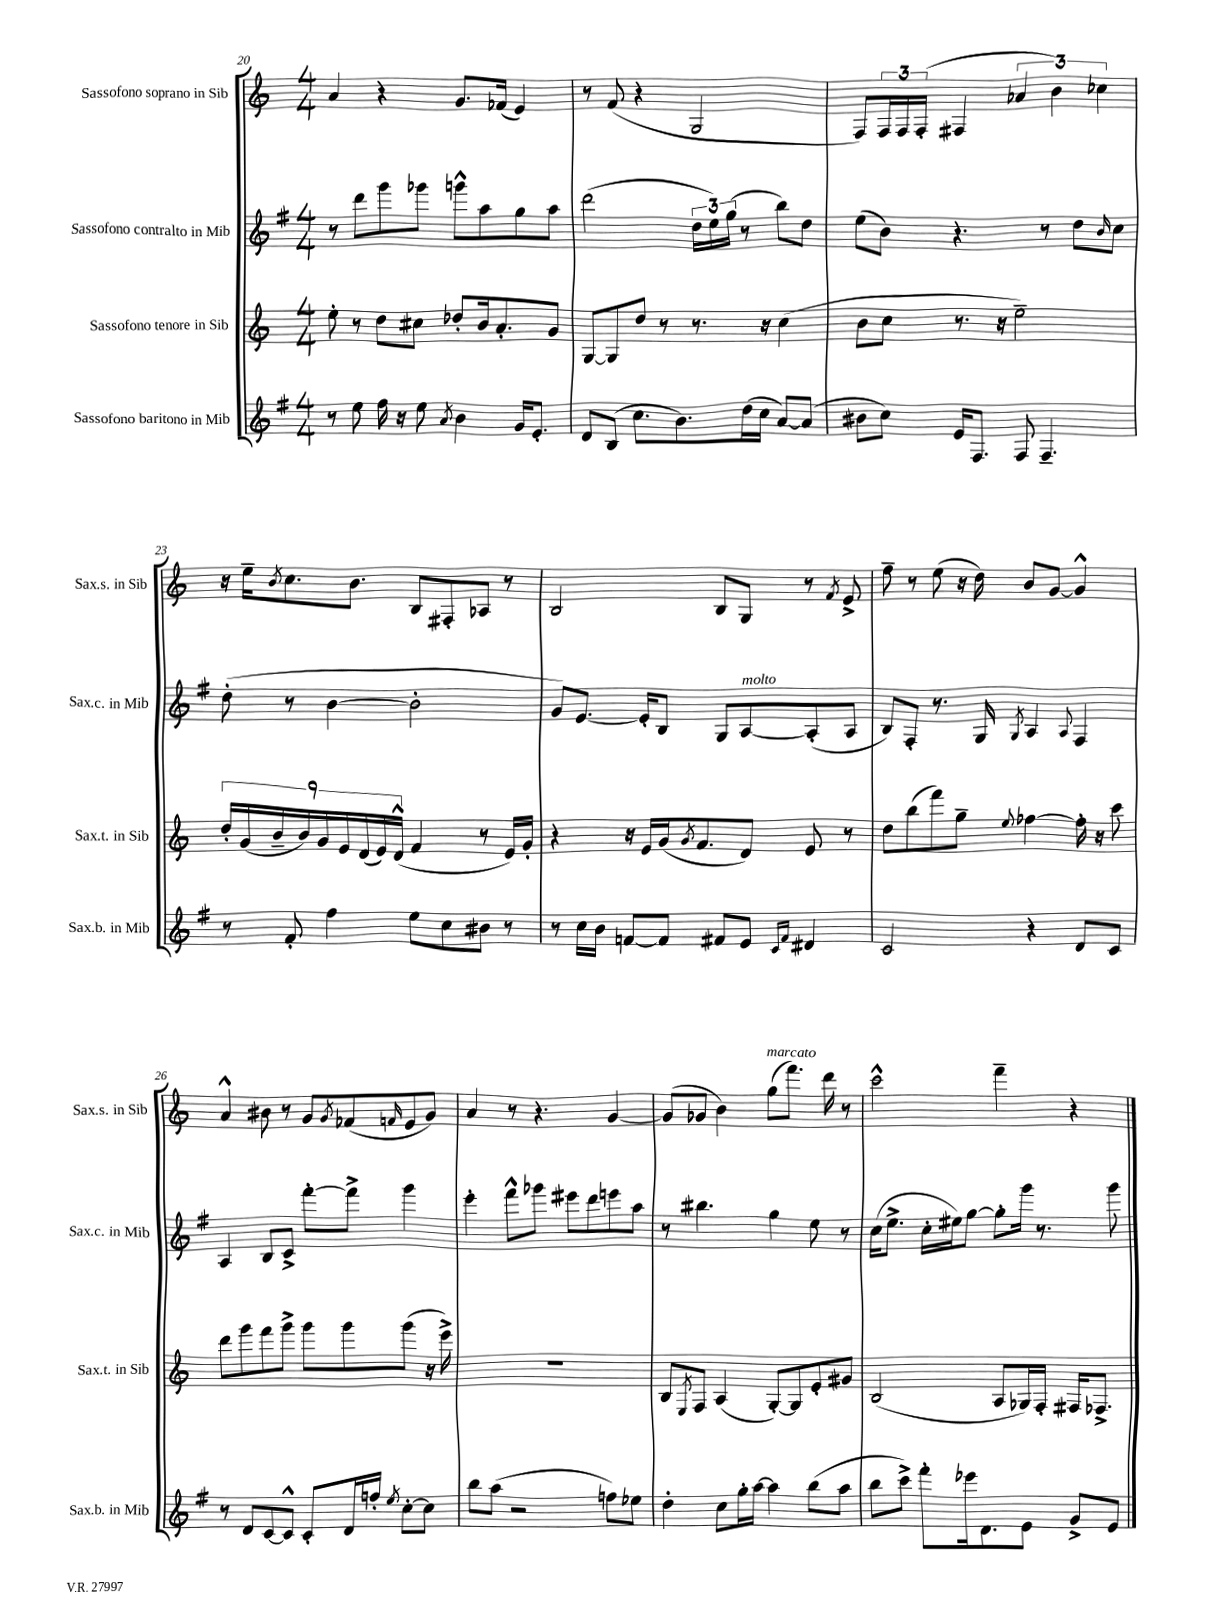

**kern	**kern	**kern	**kern
*part4	*part3	*part2	*part1
*staff4	*staff3	*staff2	*staff1
*I"Sassofono baritono in Mib	*I"Sassofono tenore in Sib	*I"Sassofono contralto in Mib	*I"Sassofono soprano in Sib
*I'Sax.b. in Mib	*I'Sax.t. in Sib	*I'Sax.c. in Mib	*I'Sax.s. in Sib
*clefG2	*clefG2	*clefG2	*clefG2
*k[f#]	*k[]	*k[f#]	*k[]
*M4/4	*M4/4	*M4/4	*M4/4
=20	=20	=20	=20
8r	8ee'\	8r	4a/
8ee\	8r	8ddd\L	.
16ff#\	8dd\L	8ggg\	4r
16r	.	.	.
8ee\	8cc#X\J	8ggg-X\J	.
8qa/	.	.	.
4b\	8dd-X'/L	8gggn^^\L	8.g/L
.	16b/k	8aa\	.
.	8.a'/	.	(16f-X/Jk
16g/KL	.	8gg\	4e/)
8.e'/J	.	.	.
.	8g/J	8aa\J	.
=21	=21	=21	=21
8d/L	[8G/L	(2ddd\	8r
(8B/J	8G/]	.	(8f/
8.cc\L	8dd/J	.	4r
.	8r	.	.
8.b\)	.	.	.
.	8.r	24dd\LL	2G/
.	.	24ee\)	.
.	.	(24gg\JJ	.
(16dd\L	.	8r	.
16cc\JJ	16r	.	.
[8a/L)	(4cc\	8bb\L)	.
(8a/J]	.	8dd\J	.
=22	=22	=22	=22
8b#X\L	8b\L	(8ee\L	8F/L)
8cc\J)	8cc\J	8b\J)	24F/L
.	.	.	24F/
.	.	.	(24F'/JJ
16e/KL	8.r	4.r	4F#X/
8.F#/J	.	.	.
.	16r	.	.
8F#/	2ee~\)	.	6a-X/
4.F#~/	.	8r	.
.	.	.	6b\)
.	.	8dd\L	.
.	.	.	6cc-X\
.	.	16qqb/	.
.	.	8cc\J	.
!!LO:LB:g=z
=23	=23	=23	=23
8r	18dd'/LL	(8dd'\	16r
.	(18g/	.	.
.	.	.	16ee~\KL
.	18b~/	.	.
.	.	.	8qb/
8f#'/	.	8r	8.cc\
.	18b/)	.	.
.	18g/	.	.
4ff#\	.	[4b\	.
.	18e/	.	.
.	.	.	8.b\J
.	(18d/	.	.
.	18e/)	.	.
.	(18d^^/JJ	.	.
8ee\L	4f/	2b'\]	8B/L
8cc\	.	.	8F#X'/
8b#X\J	8r	.	8A-X/J
8r	16e/LL)	.	8r
.	16g'/JJ	.	.
=24	=24	=24	=24
8r	4r	8g/L)	2B/
16cc\LL	.	[8.e/J	.
16b\JJ	.	.	.
[8fn/L	16r	.	.
.	16e/LL	16e'/KL]	.
8f/J]	(16g/J	8B/J	.
.	8qg/	.	.
.	8.f/	.	.
8f#X/L	.	8G/L	8B/L
!	!	!LO:TX:a:i:t=molto	!
8e/J	8d/J)	[8A/	8G/J
16qqc/LL	.	.	.
16qqf#/JJ	.	.	.
4d#X/	8e/	(8A'/]	8r
.	.	.	8qf/
.	8r	8A/J	8e^/
=25	=25	=25	=25
2c/	8dd\L	8B/L)	8ff~\
.	(8bb\	8F#'/J	8r
.	8fff\)	8.r	(8ee\
.	8gg~\J	.	16r
.	.	16G/	16dd\)
.	8qqee/	8qG/	.
4r	[4ff-X\	4A/	8b/L
.	.	.	[8g/J
.	.	8qqA/	.
8d/L	16ff-'\]	4F#/	4g^^/]
.	16r	.	.
8c/J	8ccc\	.	.
!!LO:LB:g=z
=26	=26	=26	=26
8r	8ddd\L	4A/	4a^^/
8d/L	8ggg\	.	.
[8c/	8fff\	8B/L	8b#X\
8c^^/J]	8ggg^\J	8c^/J	8r
8c'/L	8ggg\L	[8fff#'\L	8g/L
.	.	.	8qg/
16d/L	8ggg\	8fff#^\J]	(8f-X/
16ffn'/JJ	.	.	.
8qee/	.	.	16qqfn/
[8cc'\L	(8ggg\J	4ggg\	8e/
8cc\J]	16r	.	8g/J)
.	16eee^\)	.	.
=27	=27	=27	=27
8bb\L	1r	4eee'\	4a/
(8aa\J	.	.	.
2r	.	8fff#^^\L	8r
.	.	8ggg-X\J	4.r
.	.	8eee#X\L	.
.	.	8ddd\	.
8ffn\L)	.	8eeen\	[4g/
8ee-X\J	.	8aa\J	.
=28	=28	=28	=28
4dd'\	8B/L	8r	(8g/L]
.	8qE/	.	.
.	8F/J	4.bb#X\	8g-X/J
8cc\L	(4A/	.	4b\)
16gg'\L	.	.	.
[16aa\JJ	.	.	.
!	!	!	!LO:TX:a:i:t=marcato
4aa\]	[8G'/L)	4gg\	(8gg\L
.	8G/]	.	8.fff\J)
(8bb\L	8e'/	8ee\	.
.	.	.	16ddd\
8aa\J	8g#X/J	8r	8r
=29	=29	=29	=29
8bb\L	(2B/	(16cc\KL	2ccc^^\
.	.	8.ee^\J	.
8ccc^\J)	.	.	.
8fff#'\L	.	16cc'\LL	.
.	.	16ee#X\J)	.
16eee-X\k	.	[8gg\J	.
8.d\	.	.	.
.	8A/L	8gg'\L]	4fff~\
8e\J	16G-X/L)	16ggg\Jk	.
.	16F'/JJ	8.r	.
8g^/L	16F#X/KL	.	4r
.	8.F-X^/J	.	.
8e/J	.	8ggg\	.
==	==	==	==
*-	*-	*-	*-
